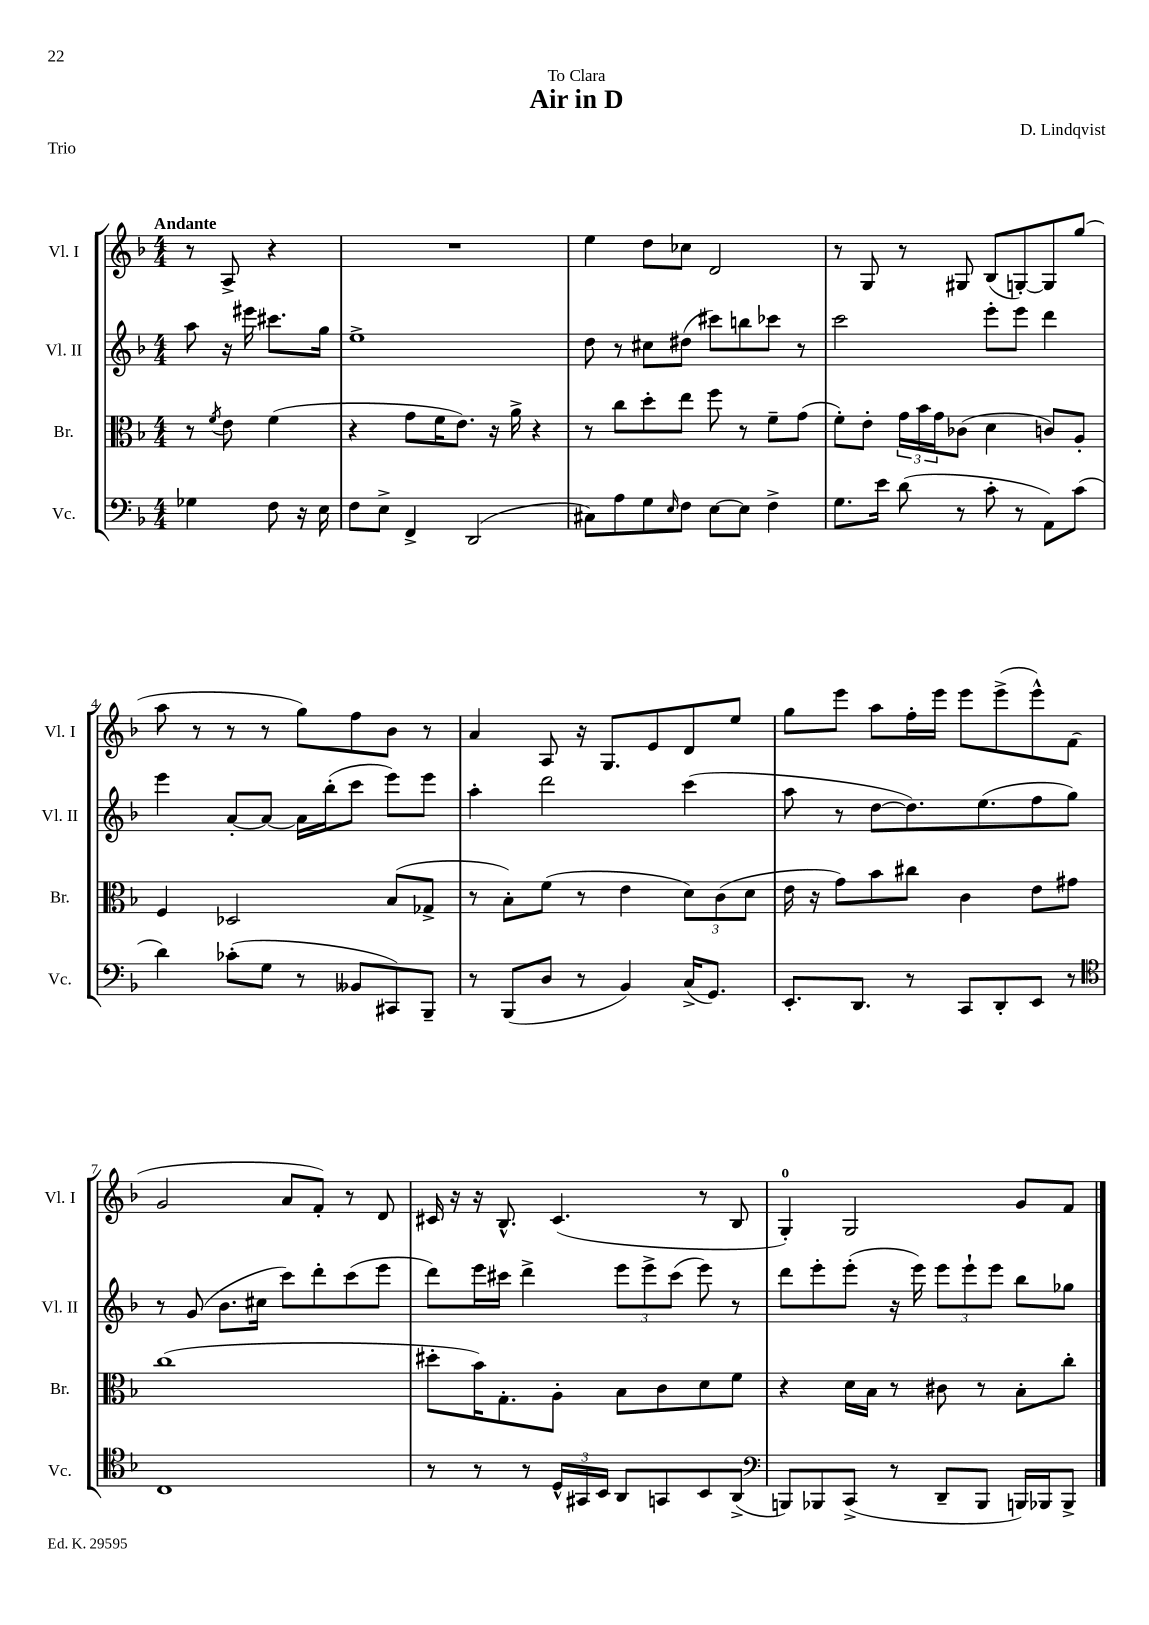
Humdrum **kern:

**kern	**kern	**kern	**kern
*part4	*part3	*part2	*part1
*staff4	*staff3	*staff2	*staff1
*I"Vc.	*I"Br.	*I"Vl. II	*I"Vl. I
*I'Vc.	*I'Br.	*I'Vl. II	*I'Vl. I
*clefF4	*clefC3	*clefG2	*clefG2
*k[b-]	*k[b-]	*k[b-]	*k[b-]
*M4/4	*M4/4	*M4/4	*M4/4
=	=	=	=
!	!	!	!LO:TX:a:B:t=Andante
4G-X\	8r	8aa\	8r
.	8qf/	.	.
.	8e\	16r	8A^/
.	.	16eee#X\	.
8F\	(4f\	8.ccc#X\L	4r
16r	.	.	.
16E\	.	16gg\Jk	.
=1	=1	=1	=1
8F\L	4r	1ee^	1r
8E^\J	.	.	.
4FF^/	8g\L	.	.
.	16f\K	.	.
.	8.e\J)	.	.
(2DD/	.	.	.
.	16r	.	.
.	16a^\	.	.
.	4r	.	.
=2	=2	=2	=2
8C#X\L)	8r	8dd\	4ee\
8A\	8cc\L	8r	.
8G\	8dd'\	8cc#X\L	8dd\L
16qqE/	.	.	.
8F\J	8ee\J	(8dd#X\J	8cc-X\J
[8E\L	8ff\	8ccc#X\L)	2d/
8E\J]	8r	8bbn\	.
4F^\	8f~\L	8ccc-X\J	.
.	(8g\J	8r	.
=3	=3	=3	=3
8.G\L	8f'\L)	2ccc\	8r
.	8e'\J	.	8G/
16e\Jk	.	.	.
(8d\	24g\LL	.	8r
.	24b-\	.	.
.	24g\J	.	.
8r	(8c-X\J	.	8G#X/
8c'\	4d\	8eee'\L	(8B-/L
8r	.	8eee\J	[8Gn'/)
8AA\L)	8cn/L)	4ddd\	8G/]
(8c\J	8A'/J	.	(8gg/J
!!LO:LB:g=z
=4	=4	=4	=4
4d\)	4F/	4eee\	8aa\
.	.	.	8r
(8c-X'\L	2D-X/	[8a'/L	8r
8G\J	.	8a/J_	8r
8r	.	16a\LL]	8gg\L)
.	.	(16bb-'\J	.
8BB--X/L	.	8ccc\J	8ff\
8CC#X/)	(8B-/L	8eee\L)	8b-\J
8BBB-~/J	8G-X^/J	8eee\J	8r
=5	=5	=5	=5
8r	8r	4aa'\	4a/
(8BBB-/L	8B-'\L)	.	.
8D/J	(8f\J	2ddd\	8A/
8r	8r	.	16r
.	.	.	8.G/L
4BB-/)	4e\	.	.
.	.	.	8e/
(16C^/KL	12d\L)	(4ccc\	8d/
8.GG/J)	.	.	.
.	(12c\	.	.
.	.	.	8ee/J
.	12d\J	.	.
=6	=6	=6	=6
8.EE'/L	16e\	8aa\	8gg\L
.	16r	.	.
.	8g\L)	8r	8eee\J
8.DD/J	.	.	.
.	8b-\	[8dd\L	8aa\L
8r	8cc#X\J	8.dd\])	16ff'\L
.	.	.	16eee\JJ
8CC/L	4c\	.	8eee\L
.	.	(8.ee\	.
8DD'/	.	.	(8eee^\
8EE/J	8e\L	8ff\	8eee^^\)
8r	8g#X\J	8gg\J)	(8f\J
!!LO:LB:g=z
=7	=7	=7	=7
*clefC4	*	*	*
1C	(1cc	8r	2g/
.	.	(8g/	.
.	.	8.b-\L	.
.	.	16cc#X\Jk	.
.	.	8ccc\L)	8a/L
.	.	8ddd'\	8f'/J)
.	.	(8ccc\	8r
.	.	8eee\J	8d/
=8	=8	=8	=8
8r	8dd#X'\L	8ddd\L)	16c#X/
.	.	.	16r
8r	16b-\K)	16eee\L	16r
.	8.G'\	16ccc#X\JJ	8.B-^^/
8r	.	4ddd^\	.
24D^^/LL	8A'\J	.	(4.c#/
24GG#X/	.	.	.
24BB-/JJ	.	.	.
8AA/L	8B-\L	12eee\L	.
.	.	12eee^\	.
8GGn/	8c\	.	.
.	.	(12ccc#\J	.
8BB-/	8d\	8eee\)	8r
(8AA^/J	8f\J	8r	8B-/
=9	=9	=9	=9
*clefF4	*	*	*
8BBBn/L)	4r	8ddd\L	4G'/)
8BBB-X/	.	8eee'\	.
(8CC^/J	16d\LL	(8eee'\J	2G/
.	16B-\JJ	.	.
8r	8r	16r	.
.	.	16eee\)	.
8DD~/L	8c#X\	12eee\L	.
.	.	12eee`\	.
8BBB-/J	8r	.	.
.	.	12eee\J	.
16BBBn/LL)	8B-'\L	8bb-\L	8g/L
16BBB-X/J	.	.	.
8BBB-^/J	8cc'\J	8gg-X\J	8f/J
==	==	==	==
*-	*-	*-	*-
